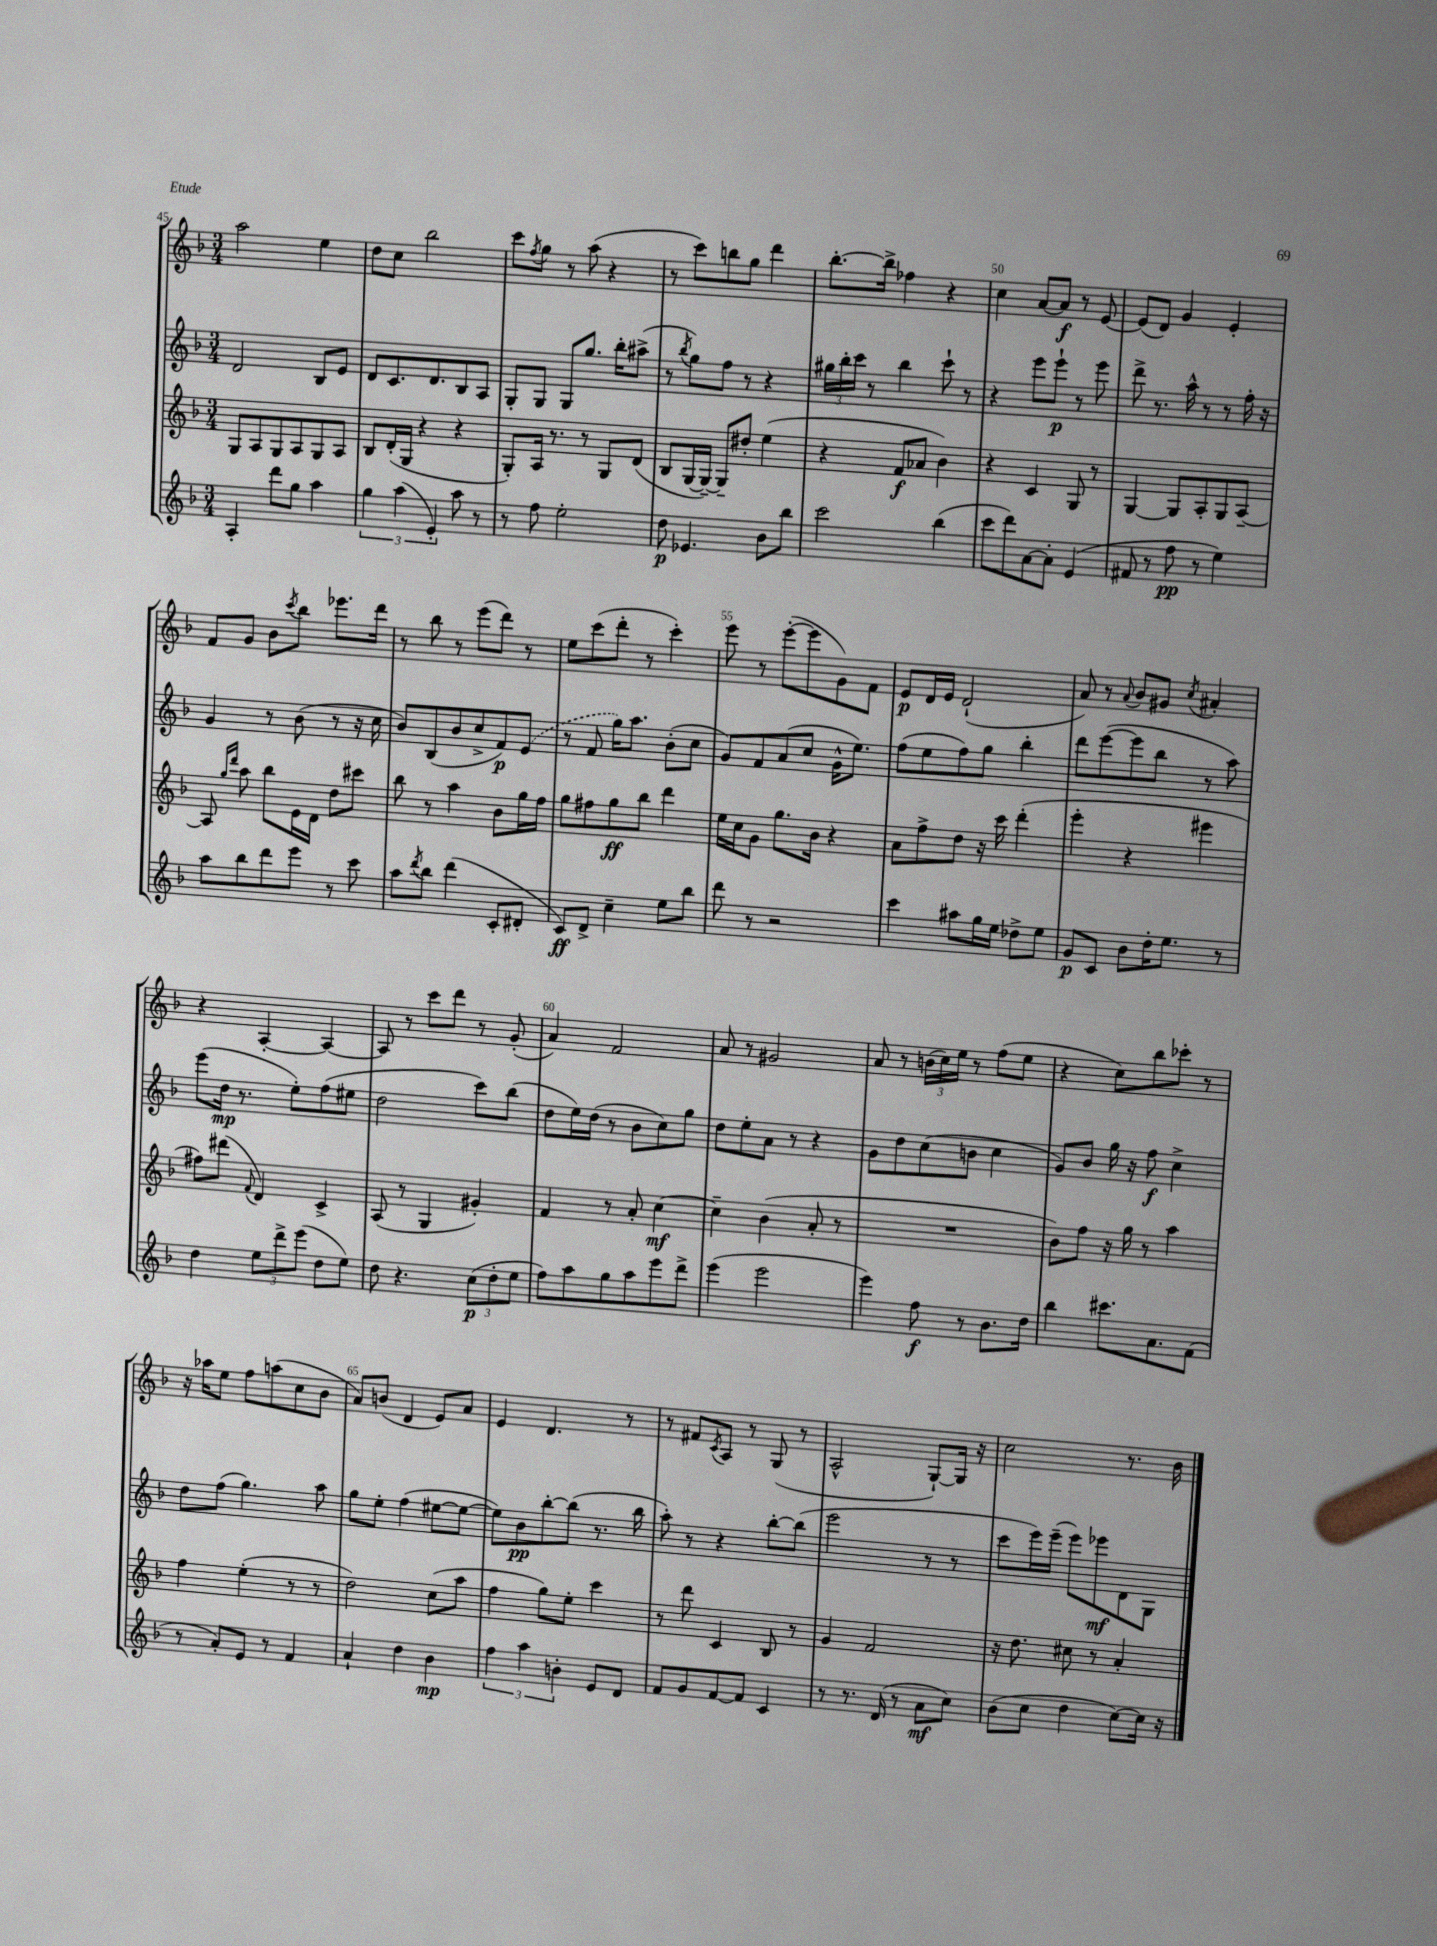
<<
\new StaffGroup <<
\new Staff = "s0" {
    \clef treble \key f \major \numericTimeSignature \time 3/4
    a''2 e''4 |
    d''8 c''8 bes''2 |
    c'''8 \acciaccatura { f''8 } g''8 r8 a''8( r4 |
    r8 c'''8) b''8 g''8 d'''4 |
    bes''8.~-. bes''16-> fes''4 r4 |
    c''4 a'8~ a'8\f r8 e'8~ |
    e'8( d'8) g'4 e'4-. |
    f'8 g'8 bes'8 \acciaccatura { c'''8 } bes''8 ees'''8. d'''16 |
    r8 bes''8 r8 e'''8( d'''8) r8 |
    e''8 c'''8( d'''8-. r8 c'''4-.) |
    e'''8 r8 e'''8~-.( e'''8 g'8) f'8 |
    e'8\p d'16 e'16 d'2-!( |
    a'8) r8 \appoggiatura { a'8 } bes'8 gis'8 \acciaccatura { c''8 } ais'4-. |
    r4 a4~-. a4~ |
    a8 r8 c'''8 d'''8 r8 g'8-.( |
    a'4) f'2 |
    a'8 r8 gis'2 |
    a'8 r8 \tuplet 3/2 { b'16( c''16) e''16 } r8 f''8( e''8 |
    r4 c''8) bes''8 ces'''8-. r8 |
    r16 aes''16 e''8 f''8 a''8( c''8 bes'8 |
    a'8) b'8( d'4 e'8) a'8 |
    e'4 d'4. r8 |
    r8 fis'8 \acciaccatura { c'8 } a8 r8 g8( r8 |
    a2-^ g8~-!) g16 r16 |
    c''2 r8. bes'16 \bar "|." |
}
\new Staff = "s1" {
    \clef treble \key f \major \numericTimeSignature \time 3/4
    d'2 bes8 e'8 |
    d'8 c'8. d'8. bes8 a8 |
    g8-. g8 g8 g''8. bes''16-. ais''8->( |
    r8 \acciaccatura { bes''8 } g''8) f''8 r8 r4 |
    \tuplet 3/2 { gis''16 bes''16-. c'''16 } r8 bes''4 c'''8-! r8 |
    r4 e'''8 e'''8-!\p r8 e'''8 |
    d'''8-> r8. a''16-^ r8 r8 f''16-. r16 |
    g'4 r8 bes'8( r8 r16 c''16 |
    bes'8) bes8( bes'8 c''8-> f'8\p) \once \slurDashed e'8( |
    r8 f'8 g''16) a''8. bes'8-.( c''8 |
    g'8) f'8 a'8( c''8 g'16-^ e''8.) |
    f''8( e''8 f''8) g''8 bes''4-. |
    d'''8 e'''8~( e'''8 bes''8 r8 a''8) |
    e'''8( d''16\mp r8. e''8-.) f''8( eis''8 |
    d''2 c'''8) bes''8( |
    d''8 e''16) d''16( r8 bes'8 c''8) g''8 |
    d''8 e''8-. a'8 r8 r4 |
    g'8 d''8 c''8( b'8 c''4 |
    g'8) bes'8 g''16 r16 f''8\f c''4-> |
    d''8 f''8( g''4.) a''8 |
    g''8 e''8-. f''4( eis''8~ eis''8~ |
    eis''8) bes'8\pp bes''8~-. bes''8( r8. bes''16 |
    a''8-.) r8 r4 bes''8~-. bes''8( |
    e'''2 r8 r8 |
    c'''8 e'''16) e'''16--( e'''8) ees'''8\mf d'8 g8 \bar "|." |
}
\new Staff = "s2" {
    \clef treble \key f \major \numericTimeSignature \time 3/4
    g8 a8 g8 a8 g8 a8 |
    bes8 d'16-.( g16 r4 r4 |
    g8-.) a16 r8. r8 g8 d'8( |
    bes8 g16~ g16~--) g8-- dis''8-. e''4( |
    r4 f'8\f aes'8 bes'4) |
    r4 c'4 g8 r8 |
    g4~ g8 a8-. g8 a8~-- |
    a8 \grace { g''16 d'''16 } a''8 bes''8 e'16 d'16 d''8 cis'''8 |
    bes''8 r8 a''4 bes'8 g''16 f''16 |
    g''8 fis''8 g''8\ff bes''8 d'''4 |
    e''16 c''16 g'8 g''8. bes'16 r4 |
    a'8 f''8-> d''8 r16 c'''16 d'''4-.( |
    e'''4-. r4 eis'''4 |
    fis''8) dis'''8( \appoggiatura { f'8 } d'4) c'4-> |
    a8( r8 g4 gis'4-.) |
    f'4 r8 a'8-. c''4~\mf |
    c''4-- bes'4( a'8-. r8 |
    R2. |
    bes'8) f''8 r16 g''16 r8 a''4 |
    f''4 e''4-.( r8 r8 |
    d''2) c''8( a''8 |
    f''4 g''8) e''8-. c'''4 |
    r8 d'''8 c'4 bes8 r8 |
    g'4 f'2 |
    r16 d''8. cis''8 r8 a'4-. \bar "|." |
}
\new Staff = "s3" {
    \clef treble \key f \major \numericTimeSignature \time 3/4
    a4-. d'''8 g''8 a''4 |
    \tuplet 3/2 { g''4 a''4( e'4-.) } a''8 r8 |
    r8 f''8 e''2-. |
    d''8\p ees'4. bes'8 bes''8 |
    c'''2 bes''4( |
    c'''8 d'''8) a'8~ a'8-. e'4( |
    fis'8 r8 f''8\pp r8 e''4) |
    a''8 bes''8 d'''8 e'''8 r8 c'''8 |
    a''8 \acciaccatura { d'''8 } bes''8 d'''4( c'8-. dis'8-. |
    c'8\ff) d'8-> c''4-- e''8 bes''8 |
    d'''8 r8 r2 |
    c'''4 ais''8 g''16 e''16 des''8-> e''8 |
    g'8\p c'8 bes'8 d''16-. e''8. r8 |
    d''4 \tuplet 3/2 { e''8 d'''8-> e'''8( } d''8 e''8) |
    d''8 r4. \tuplet 3/2 { c''8\p( d''8-. e''8 } |
    f''8) a''8 g''8 a''8 e'''8 d'''8-> |
    e'''4( e'''2 |
    e'''4) f''8\f r8 bes'8. d''16 |
    bes''4 cis'''8. a'8. f'8( |
    r8 a'8-.) e'8 r8 f'4 |
    a'4-! d''4 bes'4\mp |
    \tuplet 3/2 { f''4 a''4 b'4-. } e'8 d'8 |
    f'8 g'8 f'8~ f'8 c'4 |
    r8 r8. d'16( r8 a'8\mf c''8) |
    bes'8( c''8 d''4 c''8~) c''16 r16 \bar "|." |
}
>>
>>
\layout { \context { \Score currentBarNumber = #45 \override BarNumber.break-visibility = ##(#f #t #t) barNumberVisibility = #(every-nth-bar-number-visible 5) } }
